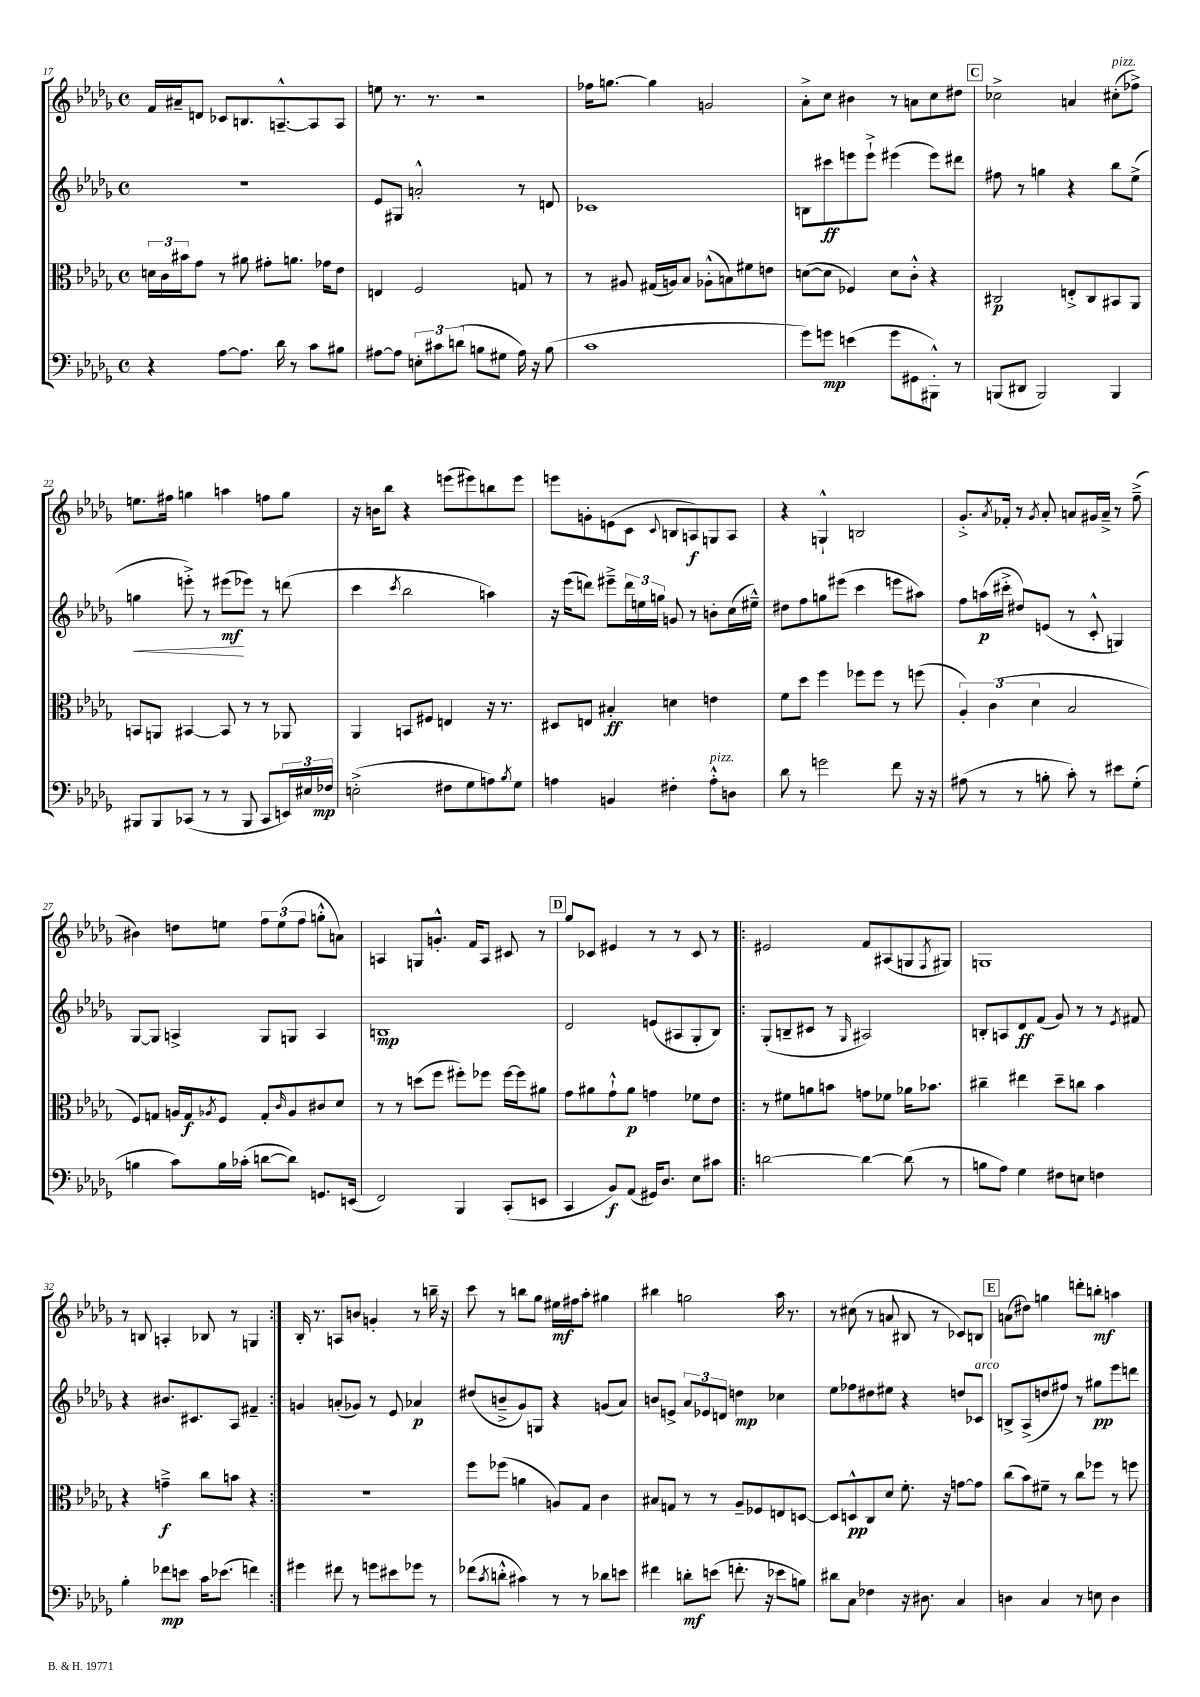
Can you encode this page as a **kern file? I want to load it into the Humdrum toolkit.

**kern	**kern	**kern	**kern
*staff4	*staff3	*staff2	*staff1
*clefF4	*clefC3	*clefG2	*clefG2
*k[b-e-a-d-g-]	*k[b-e-a-d-g-]	*k[b-e-a-d-g-]	*k[b-e-a-d-g-]
*M4/4	*M4/4	*M4/4	*M4/4
*met(c)	*met(c)	*met(c)	*met(c)
4r	24d	1r	16f
.	24c	.	.
.	.	.	16a#~
.	24b#	.	.
.	8g-	.	8d
[8A-	8r	.	8c-
8.A-]	8a#	.	8.B
.	8g#'	.	.
16d-	.	.	[8.A~^^
8r	8.a	.	.
8c	.	.	8A]
.	16g-	.	.
8B#	8e-	.	8A
=	=	=	=
[8A#	4E	8e-	8ee
8A#]	.	8G#	8.r
12E'	2F	2a'^^	.
.	.	.	8.r
12c#	.	.	.
(12d	.	.	.
8B	.	.	2r
8G#	.	.	.
16A#)	8G	8r	.
16r	.	.	.
(8B	8r	8d	.
=	=	=	=
1c	8r	1c-	16ff-
.	.	.	[8.gg
.	8A#	.	.
.	(16G#	.	4gg]
.	16A)	.	.
.	8B-	.	.
.	(8A-'^^	.	2g
.	8B)	.	.
.	8f#	.	.
.	8e	.	.
=	=	=	=
8g-)	([8d	8B	8a-'^
8g	8d]	8ccc#	8cc
(4e	4F-)	8eee	4b#
.	.	8eee`^	.
8g	8d	(4eee#	8r
8GG#	8c'^^	.	8a
8BBB#'^^)	4r	8eee#)	8cc
8r	.	8ddd#	8dd#
=	=	=	=
(8BBB	2C#	8ff#	2cc-^
8DD#	.	8r	.
2BBB)	.	4gg	.
.	8E'^	4r	4a
.	8C#	.	.
4BBB	8BB#	8bb-	(8cc#'
.	8AA-	(8ee-^	8ff-^)
=	=	=	=
8BBB#	8BB	4gg	8.ee
8BBB#	8AA	.	.
.	.	.	16ff#
(8CC-	[4BB#	8eee'^)	4gg
8r	.	8r	.
8r	8BB#]	(8eee#	4aa
8BBB#	8r	8eee-)	.
8CC-	8r	8r	8ff
24EE)	8AA-	(8ddd	8gg
24E#	.	.	.
24F-	.	.	.
=	=	=	=
(2E'^	4AA-	4ccc	16r
.	.	.	16b
.	.	.	8bb-
.	.	8qccc	.
.	8BB	2bb-	4r
.	8F#	.	.
8F#	4E	.	(8eee
8G-	.	.	8eee#)
8A)	16r	4aa)	8bb
.	8.r	.	.
8qB-	.	.	.
8G-	.	.	8eee#
=	=	=	=
4A	8D#	16r	8eee
.	.	(16eee-	.
.	8E	8ddd)	8g'
4BB	4B#'	8eee#~^	(8e
.	.	24ddd	8c
.	.	24ee	.
.	.	24gg	.
.	.	.	8qqc
4F#'	4d	8g	8B
.	.	8r	8A)
8A'^^	4e	8b'	8G
8D	.	(16cc	8A
.	.	16ee#~^^)	.
=	=	=	=
8d-	8f	8dd#	4r
8r	8dd-	8ff	.
2g	4ff	8gg	4G`^^
.	.	(8eee#	.
.	8ff-	4ccc	2B
.	8ff-	.	.
8f	8r	8eee	.
16r	(8ff	8aa#)	.
16r	.	.	.
=	=	=	=
(8A#	6A-')	8ff	8.g-'^
8r	.	(16aa	.
.	(6c	.	.
.	.	.	8qa-
.	.	16ccc#'^	16f-'
8r	.	8dd#)	8r
.	6d-	.	.
.	.	.	8qg-
8B'	.	(8e	8a-'
8c')	2B-	8r	8a
8r	.	8c'^^	16g#
.	.	.	16a~^
8e#	.	4G)	8r
(8G-'	.	.	(8ff~^
=	=	=	=
4B	8F)	[8G-	4b#)
.	8G	8G-]	.
8c)	16A	4A^	8dd
.	16G	.	.
.	8qA-	.	.
16B	8F	.	8ee
(16c-'	.	.	.
[8d	8G'	8G-	12ff
.	.	.	(12ee
.	16qqc	.	.
8d])	8A-	8G	.
.	.	.	12ff
8.GG	8c#	4A	8gg'^^
.	8d-	.	8a)
(16EE	.	.	.
=	=	=	=
2FF)	8r	1B	4A
.	8r	.	.
.	(8dd	.	8G
.	8ff	.	8.g'^^
4BBB-	8ff#')	.	.
.	.	.	16f
.	8ff-	.	8A
(8CC'	[16ff-	.	8c#
.	16ff-]	.	.
8EE	8a#	.	8r
=	=	=	=
4CC	8g-	2d-	8gg-
.	8a#	.	8c-
8BB-)	8g-`^^	.	4e#
(8AA-	8a#	.	.
16GG#)	4g	(8e	8r
8.D-	.	.	.
.	.	8A#	8r
8E-	8f-	8G-'	8c-
8c#	8e-	8B-)	8r
=!|:	=!|:	=!|:	=!|:
[2d	8r	(8G-'	2e#
.	8f#	8B~	.
.	8a	8c#	.
.	8b	8r	.
.	.	16qqG-	.
4d_	8g	2A#)	8f
.	8f-	.	(8A#
(8d]	16a-	.	8G
.	8.b-	.	.
.	.	.	8qF
8r	.	.	8G#)
=	=	=	=
8B	4cc#~	8B'	1G
8A-)	.	8A	.
4G-	4ee#	8d-	.
.	.	(8f	.
8F#	8dd-~	8g-)	.
8E	8cc	8r	.
4F	4b-	8r	.
.	.	8qe-	.
.	.	8f#	.
=	=	=	=
4B-'	4r	4r	8r
.	.	.	8B
8f-	4g~^	8.b#	4A'
8e	.	.	.
.	.	8.c#	.
16c	8cc	.	8B-
(8.e-	.	.	.
.	8b	8A-	8r
4f)	4r	4f#~	4G
=:|!	=:|!	=:|!	=:|!
4g#	1r	4g	16B-'
.	.	.	8.r
8f#	.	(8a'	8A
8r	.	8g-)	8b
8g	.	8r	4g'
8e#	.	8e-	.
8g-	.	4a-	8r
8r	.	.	16bb~
.	.	.	16r
=	=	=	=
(8f-	8ff	(8dd#	8ccc
8qc	.	.	.
8d'^^	(8ff-	8b~^	8r
4c#)	4a	8g-)	8bb
.	.	8G	8gg-
8r	8A)	4r	16ee#
.	.	.	16ff#
8r	8G-	.	8aa-'
8d-	4c	(8g	4gg#
8e	.	8a-)	.
=	=	=	=
4f#	8B#	8b	4bb#
.	8G	8e^	.
8d'	8r	12a-	2gg
.	.	12e-	.
(8e	8r	.	.
.	.	12d	.
8.f'	8A-~	4dd	.
.	8F-	.	.
16r	.	.	.
8e-	8E	4cc-	16aa-
.	.	.	8.r
8B)	[8D	.	.
=	=	=	=
8d#	8D]	8ee-	8r
8C	8D^^	8ff-	(8cc#
4F-	8C	8dd#	8r
.	8d-	8ee#	8a
16r	8.f'	4r	8B#
8.D#	.	.	.
.	.	.	8r
.	16r	.	.
4C	[8g	8dd	8c-)
.	8g]	8c-	8B
=	=	=	=
4D	(8cc	8B^	(8a
.	8b-)	(8A-^	8dd#)
4C	8f#~	8dd	4gg
.	8r	8ff#)	.
8r	8cc	8r	8ddd'
8E	8ff-	8gg#	8bb'
4D	8r	8eee-	4aa
.	8ff	8ddd	.
==	==	==	==
*-	*-	*-	*-
